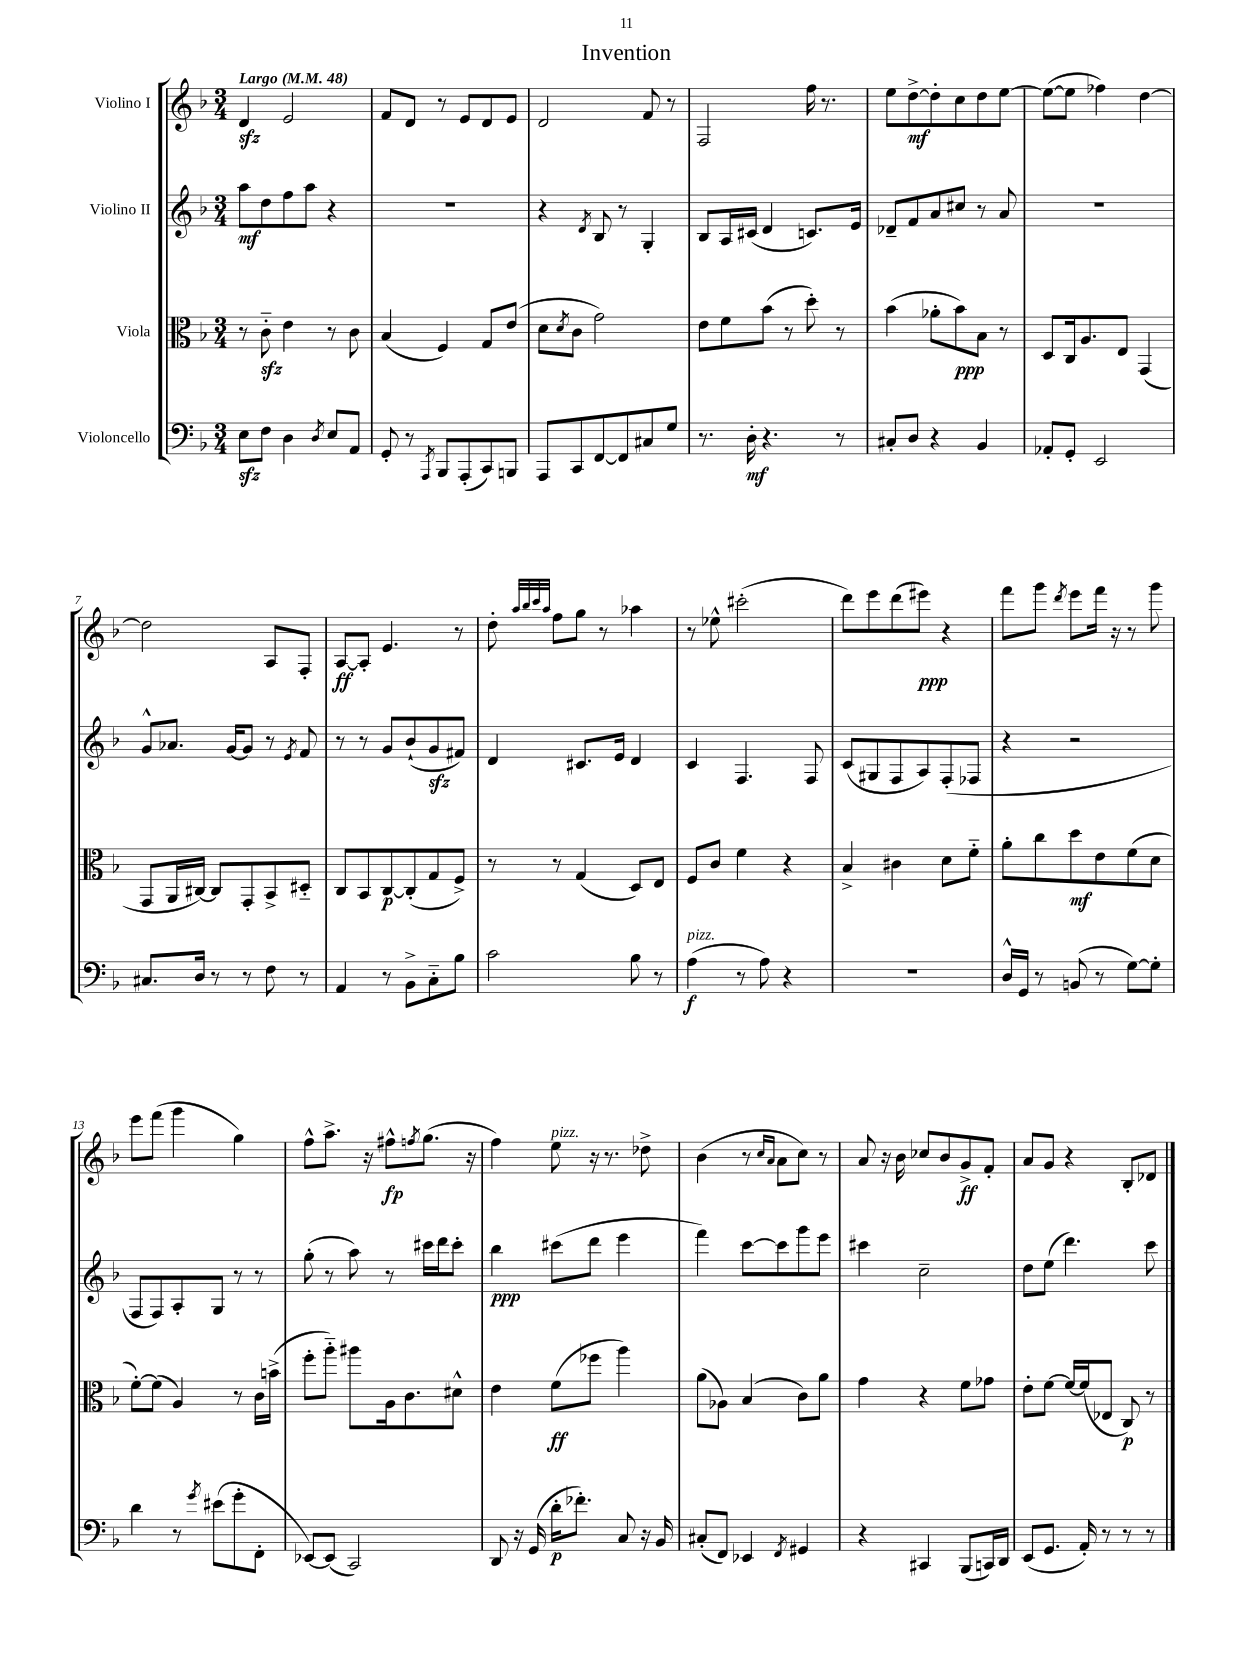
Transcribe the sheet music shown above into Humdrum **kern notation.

**kern	**kern	**kern	**kern
*staff4	*staff3	*staff2	*staff1
*clefF4	*clefC3	*clefG2	*clefG2
*k[b-]	*k[b-]	*k[b-]	*k[b-]
*M3/4	*M3/4	*M3/4	*M3/4
*MM48	*MM48	*MM48	*MM48
8E	8r	8aa	4d
8F	8c'~	8dd	.
4D	4e	8ff	2e
.	.	8aa	.
8qD	.	.	.
8E	8r	4r	.
8AA	8c	.	.
=	=	=	=
8GG'	(4B-	2.r	8f
8r	.	.	8d
8qAAA	.	.	.
8BBB-	4F)	.	8r
(8AAA'	.	.	8e
8CC)	8G	.	8d
8BBB	(8e	.	8e
=	=	=	=
8AAA	8d	4r	2d
.	8qd	.	.
8CC	8c	.	.
.	.	8qd	.
[8FF	2g)	8B-	.
8FF]	.	8r	.
8C#	.	4G'	8f
8G	.	.	8r
=	=	=	=
8.r	8e	8B-	2F
.	8f	16A	.
16D'	.	(16c#	.
4.r	(8b-	4d	.
.	8r	.	.
.	8dd')	8.c)	16ff
.	.	.	8.r
8r	8r	.	.
.	.	16e	.
=	=	=	=
8C#'	(4b-	8d-~	8ee
8D	.	8f	[8dd^
4r	8a-'	8a	8dd']
.	8b-)	8cc#	8cc
4BB-	8B-	8r	8dd
.	8r	8a	[8ee
=	=	=	=
8AA-'	8D	2.r	(8ee_
8GG'	16C	.	8ee]
.	8.A	.	.
2EE	.	.	4ff-)
.	8E	.	.
.	(4GG	.	[4dd
=	=	=	=
8.C#	8GG	8g^^	2dd]
.	16AA	8.a-	.
16D	[16C#)	.	.
8r	8C#]	.	.
.	.	[16g	.
8r	8GG'	8g]	.
8F	8BB-^	8r	8A
.	.	8qe	.
8r	8D#'~	8f	8F'
=	=	=	=
4AA	8C	8r	[8A
.	8BB-	8r	8A']
8r	[8C	8g	4.e
8BB-^	(8C']	(8b-`	.
8C'~	8G	8g	.
8B-	8F^)	8f#)	8r
=	=	=	=
2c	8r	4d	8dd'
.	.	.	32qqaa
.	.	.	32qqbb-
.	.	.	32qqccc
.	.	.	32qqaa
.	8r	.	8ff
.	(4G	8.c#	8gg
.	.	.	8r
.	.	16e	.
8B-	8D)	4d	4aa-
8r	8E	.	.
=	=	=	=
(4A	8F	4c	8r
.	8c	.	8ee-^^
8r	4f	4.F	(2ccc#'
8A)	.	.	.
4r	4r	.	.
.	.	8F	.
=	=	=	=
2.r	4B-^	(8c	8ddd)
.	.	8G#	8eee
.	4c#	8F	(8ddd
.	.	8A)	8eee#)
.	8d	(8F'	4r
.	8f'~	8F-	.
=	=	=	=
16D^^	8a'	4r	8fff
16GG	.	.	.
8r	8cc	.	8ggg
.	.	.	8qddd
(8BB	8dd	2r	8eee
8r	8e	.	16fff
.	.	.	16r
[8G)	(8f	.	8r
8G']	8d	.	8ggg
=	=	=	=
4d	[8f')	8F	8eee
.	(8f]	8F)	(8fff
8r	4A)	8A'	4ggg
8qg	.	.	.
(8e#	.	8G	.
8g'	8r	8r	4gg)
8FF'	16c	8r	.
.	(16b^	.	.
=	=	=	=
[8EE-)	8ff'	(8gg'	8ff^^
(8EE-]	8aa'~)	8r	8.aa^
2CC)	8aa#	8aa)	.
.	.	.	16r
.	16A	8r	8ff#^^
.	8.c	.	.
.	.	.	8qff
.	.	16ccc#	(8.gg
.	.	16ddd	.
.	8d#^^	8ccc#'	.
.	.	.	16r
=	=	=	=
8DD	4e	4bb-	4ff)
16r	.	.	.
(16GG	.	.	.
16d'	(8f	(8ccc#	8ee
8.f-')	.	.	.
.	8ff-	8ddd	16r
.	.	.	8.r
8C	4aa)	4eee	.
16r	.	.	8dd-^
16BB-	.	.	.
=	=	=	=
(8C#'	(8a	4fff)	(4b-
8FF)	8A-)	.	.
4EE-	(4B-	[8ccc	8r
.	.	.	16qqcc
.	.	.	16qqa
.	.	8ccc]	8a
8qFF	.	.	.
4GG#	8c)	8ggg	8cc)
.	8a	8eee	8r
=	=	=	=
4r	4g	4ccc#	8a
.	.	.	16r
.	.	.	16b-
4CC#	4r	2cc~	8cc-
.	.	.	8b-
(8BBB-	8f	.	8g^
16CC)	8g-	.	8f'
16DD	.	.	.
=	=	=	=
(8EE	8e'	8dd	8a
8.GG	[8f	(8ee	8g
.	16f_	4.ddd)	4r
16AA')	(16f]	.	.
8r	8E-	.	.
8r	8C)	.	8B-'
8r	8r	8ccc	8d-
==	==	==	==
*-	*-	*-	*-
